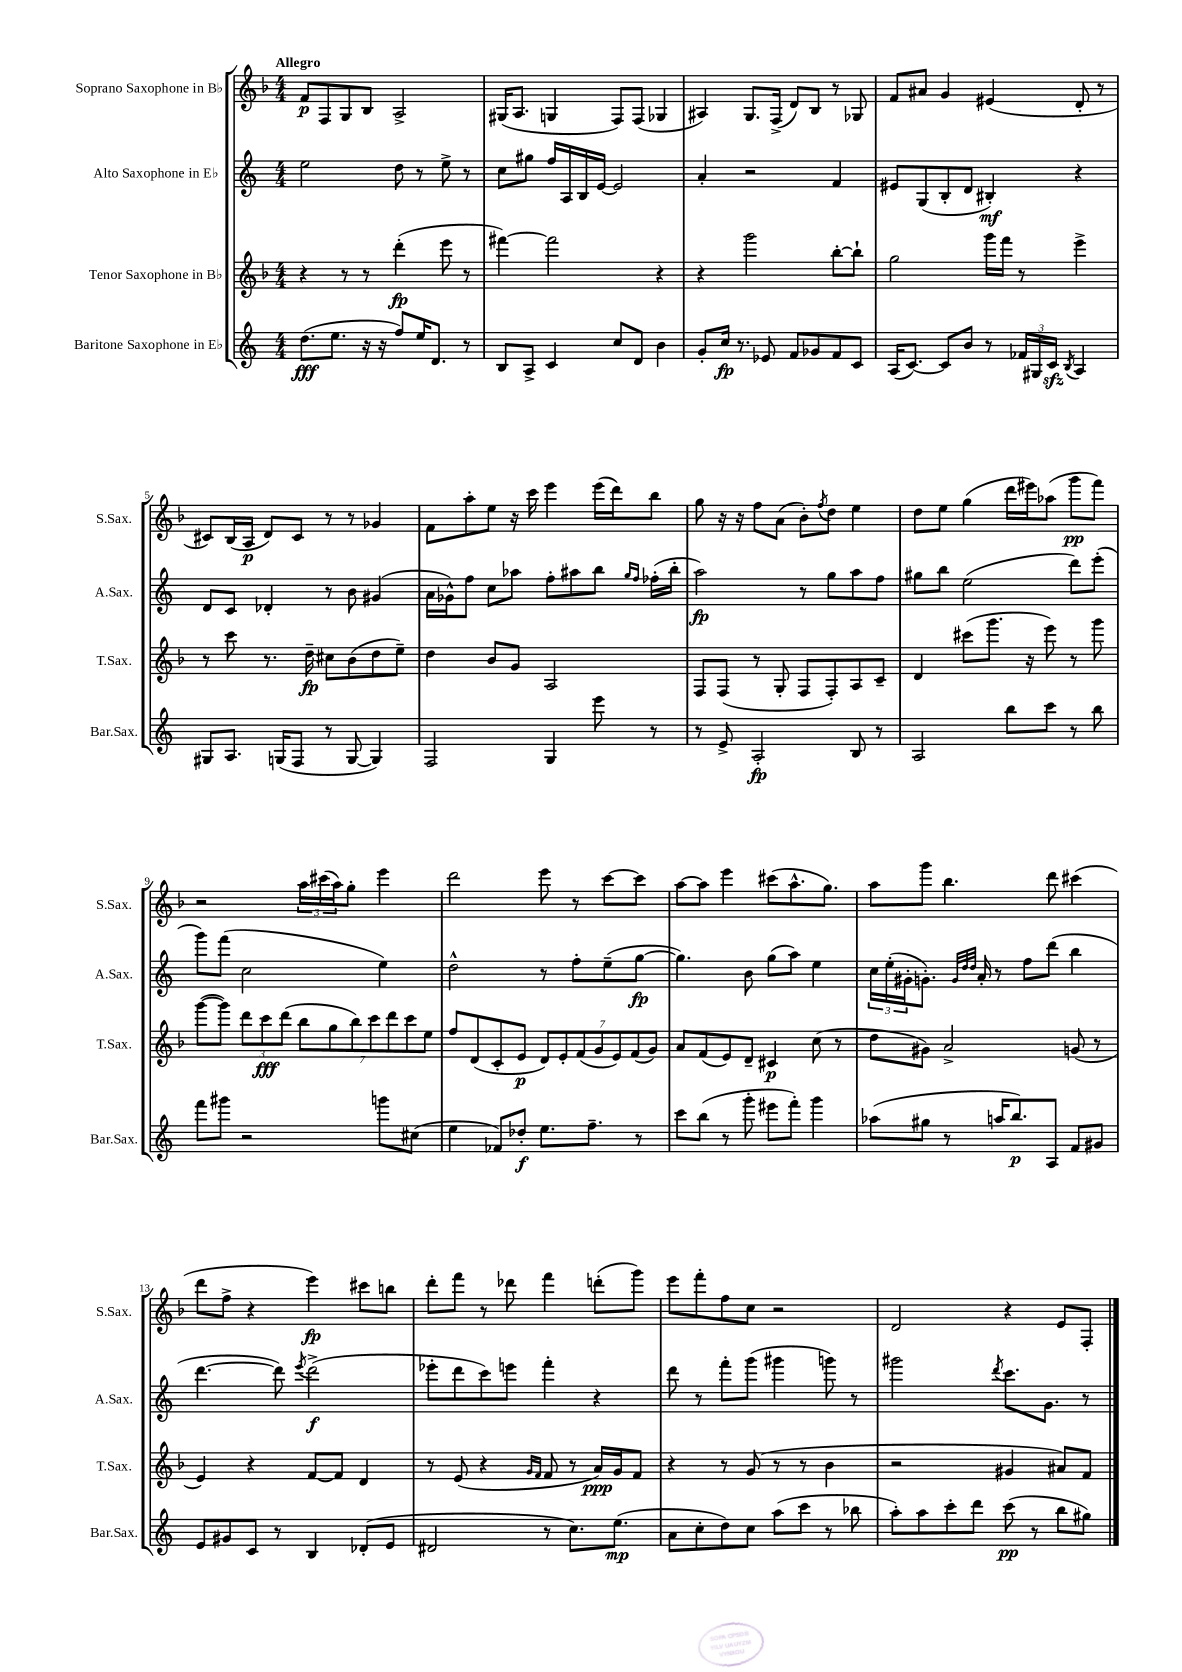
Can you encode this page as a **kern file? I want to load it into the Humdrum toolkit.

**kern	**kern	**kern	**kern
*staff4	*staff3	*staff2	*staff1
*clefG2	*clefG2	*clefG2	*clefG2
*k[]	*k[b-]	*k[]	*k[b-]
*M4/4	*M4/4	*M4/4	*M4/4
(8.dd\L	4r	2ee\	8f/L
.	.	.	8F/
8.ee\J	.	.	.
.	8r	.	8G/
16r	8r	.	8B-/J
16r	.	.	.
8ff/L)	(4ddd'\	8dd\	2A^/
16ee/K	.	8r	.
8.d/J	.	.	.
.	8eee\	8ee^\	.
8r	8r	8r	.
=	=	=	=
8B/L	[4fff#\)	8cc\L	(16G#/LK
.	.	.	8.A/J
8A^/J	.	8gg#\J	.
4c/	2fff#\]	16ff/LL	4G/
.	.	16A/	.
.	.	16B/	.
.	.	[16e/JJ	.
8cc/L	.	2e/]	8F/L)
8d/J	.	.	(8F/J
4b\	4r	.	4G-/
=	=	=	=
8g'/L	4r	4a'/	4A#/)
16cc/Jk	.	.	.
8.r	.	.	.
.	2ggg\	2r	8.G/L
8e-/	.	.	.
.	.	.	(16F^/Jk
8f/L	.	.	8d/L)
8g-/	.	.	8B-/J
8f/	[8bb-'\L	4f/	8r
8c/J	8bb-`\]J	.	8G-/
=	=	=	=
(16A/LK	2gg\	8e#/L	8f/L
[8.c/J)	.	.	.
.	.	(8G/	8a#/J
8c/]L	.	8B'/	4g/
8b/J	.	8d/J	.
8r	16ggg\LL	4B#'/)	(4e#/
.	16fff\JJ	.	.
24f-/LL	8r	.	.
24G#/	.	.	.
24c/JJ	.	.	.
8qB/	.	.	.
4A/	4eee^\	4r	8d'/
.	.	.	8r
=	=	=	=
8G#/L	8r	8d/L	8c#/L)
8.A/J	8ccc\	8c/J	(16B-/L
.	.	.	16A/JJ
.	8.r	4d-'/	8d/L)
(16G/LK	.	.	.
8F/J	.	.	8c#/J
.	16dd~\	.	.
8r	8cc#\L	8r	8r
[8G/	(8b-\	8b\	8r
4G/])	8dd\	(4g#/	4g-/
.	8ee~\J)	.	.
=	=	=	=
2F/	4dd\	16a\LL	8f\L
.	.	16g-^^\J)	.
.	.	8ff\J	8aa'\
.	8b-/L	8cc\L	8ee\J
.	8g/J	8aa-\J	16r
.	.	.	16ccc\
4G/	2A/	8ff'\L	4eee\
.	.	8aa#\	.
8eee\	.	8bb\J	(16eee\LL
.	.	.	16ddd\J)
.	.	16qqgg/LL	.
.	.	16qqff/JJ	.
8r	.	(16ff-'\LL	8bb-\J
.	.	16bb'\JJ	.
=	=	=	=
8r	8F/L	2aa\)	8gg\
8e^/	(8F/J	.	16r
.	.	.	16r
2A'/	8r	.	8ff\L
.	8G'/	.	(8a\J
.	8F/L	8r	8b-'\L)
.	.	.	8qff/
.	8F'/)	8gg\L	8dd\J
8B/	8A/	8aa\	4ee\
8r	8c~/J	8ff\J	.
=	=	=	=
2A/	4d/	8gg#\L	8dd\L
.	.	8bb\J	8ee\J
.	(8ccc#\L	(2ee\	(4gg\
.	8.ggg\J	.	.
8bb\L	.	.	16ddd\LL
.	16r	.	16eee#\J)
8ccc\J	8eee\)	.	(8aa-\J
8r	8r	8ddd\L)	8ggg\L
8bb\	8ggg\	(8eee'\J	8fff\J)
=	=	=	=
8fff\L	([8ggg\L	8ggg\L)	2r
8ggg#\J	8ggg\]J)	(8fff\J	.
2r	12ddd\L	2cc\	.
.	12ccc\	.	.
.	(12ddd\J	.	.
.	14bb-\L	.	24aa\LL
.	.	.	(24ccc#\
.	14gg\	.	.
.	.	.	24aa\J)
.	.	.	8gg'\J
.	14bb-\)	.	.
.	14ccc\	.	.
8ggg\L	.	4ee\)	4eee\
.	14ddd\	.	.
.	14ccc\	.	.
(8cc#\J	.	.	.
.	14ee\J	.	.
=	=	=	=
4ee\	8ff/L	2dd^^\	2ddd\
.	(8d/	.	.
8f-/L)	8c'/	.	.
8dd-'/J	8e/J	.	.
8.ee\L	14d/L)	8r	8eee\
.	14e'/	.	.
.	.	8ff'\L	8r
.	(14f/	.	.
8.ff~\J	.	.	.
.	14g/	.	.
.	.	(8ee~\	[8ccc\L
.	14e/)	.	.
.	(14f/	.	.
8r	.	[8gg\J	8ccc\]J
.	14g/J)	.	.
=	=	=	=
8ccc\L	8a/L	4.gg\])	[8aa\L
(8bb\J	(8f/	.	8aa\]J
8r	8e/)	.	4eee\
8ggg'\	8d~/J	8b\	.
8eee#\L	4c#/	(8gg\L	(8ccc#\L
8fff'\J)	.	8aa\J)	8.aa^^\
4ggg\	(8cc\	4ee\	.
.	.	.	8.gg\J)
.	8r	.	.
=	=	=	=
(8aa-\L	8dd\L	24cc\LL	8aa\L
.	.	(24ee'\	.
.	.	24g#'\J	.
8gg#\J	8g#\J)	8.g'\J)	8ggg\J
8r	2a^/	.	4.bb-\
.	.	32qqg/LLL	.
.	.	32qqdd/	.
.	.	32qqdd/JJJ	.
.	.	16a'/	.
16aa/LK	.	8r	.
8.bb/)	.	.	.
.	.	8ff\L	.
8A/J	.	(8ddd\J	8ddd\
8f/L	(8g/	4bb\	(4ccc#\
8g#/J	8r	.	.
=	=	=	=
8e/L	4e/)	[4.ddd\	8ddd\L
8g#/	.	.	8ff^\J
8c/J	4r	.	4r
8r	.	8ddd\])	.
.	.	8qeee/	.
4B/	[8f/L	(2ddd^\	4eee\)
.	8f/]J	.	.
(8d-'/L	4d/	.	8ccc#\L
8e/J	.	.	8bb\J
=	=	=	=
2d#/	8r	8eee-'\L	8ddd'\L
.	(8e/	8ddd\	8fff\J
.	4r	8ccc\)	8r
.	.	8eee\J	8ddd-\
.	16qqg/LL	.	.
.	16qqf/JJ	.	.
8r	8f/	4fff'\	4fff\
8.cc\L)	8r	.	.
.	16a/LL)	4r	(8ddd'\L
(8.ee\J	16g/J	.	.
.	8f/J	.	8ggg\J)
=	=	=	=
8a\L	4r	8ddd\	8eee\L
8cc'\	.	8r	8fff'\
8dd\)	8r	8fff'\L	8ff\
8cc\J	(8g/	(8ggg\J	8cc\J
(8aa\L	8r	4ggg#\	2r
8ccc\J	8r	.	.
8r	4b-\	8ggg\)	.
8bb-\	.	8r	.
=	=	=	=
8aa'\L)	2r	2ggg#\	2d/
8aa\	.	.	.
8ccc'\	.	.	.
8ddd\J	.	.	.
.	.	8qddd/	.
(8ccc\	4g#/	8.ccc\L	4r
8r	.	.	.
.	.	8.g\J	.
8bb\L	8a#/L)	.	8e/L
8gg#\J)	8f/J	8r	8F'/J
==	==	==	==
*-	*-	*-	*-
